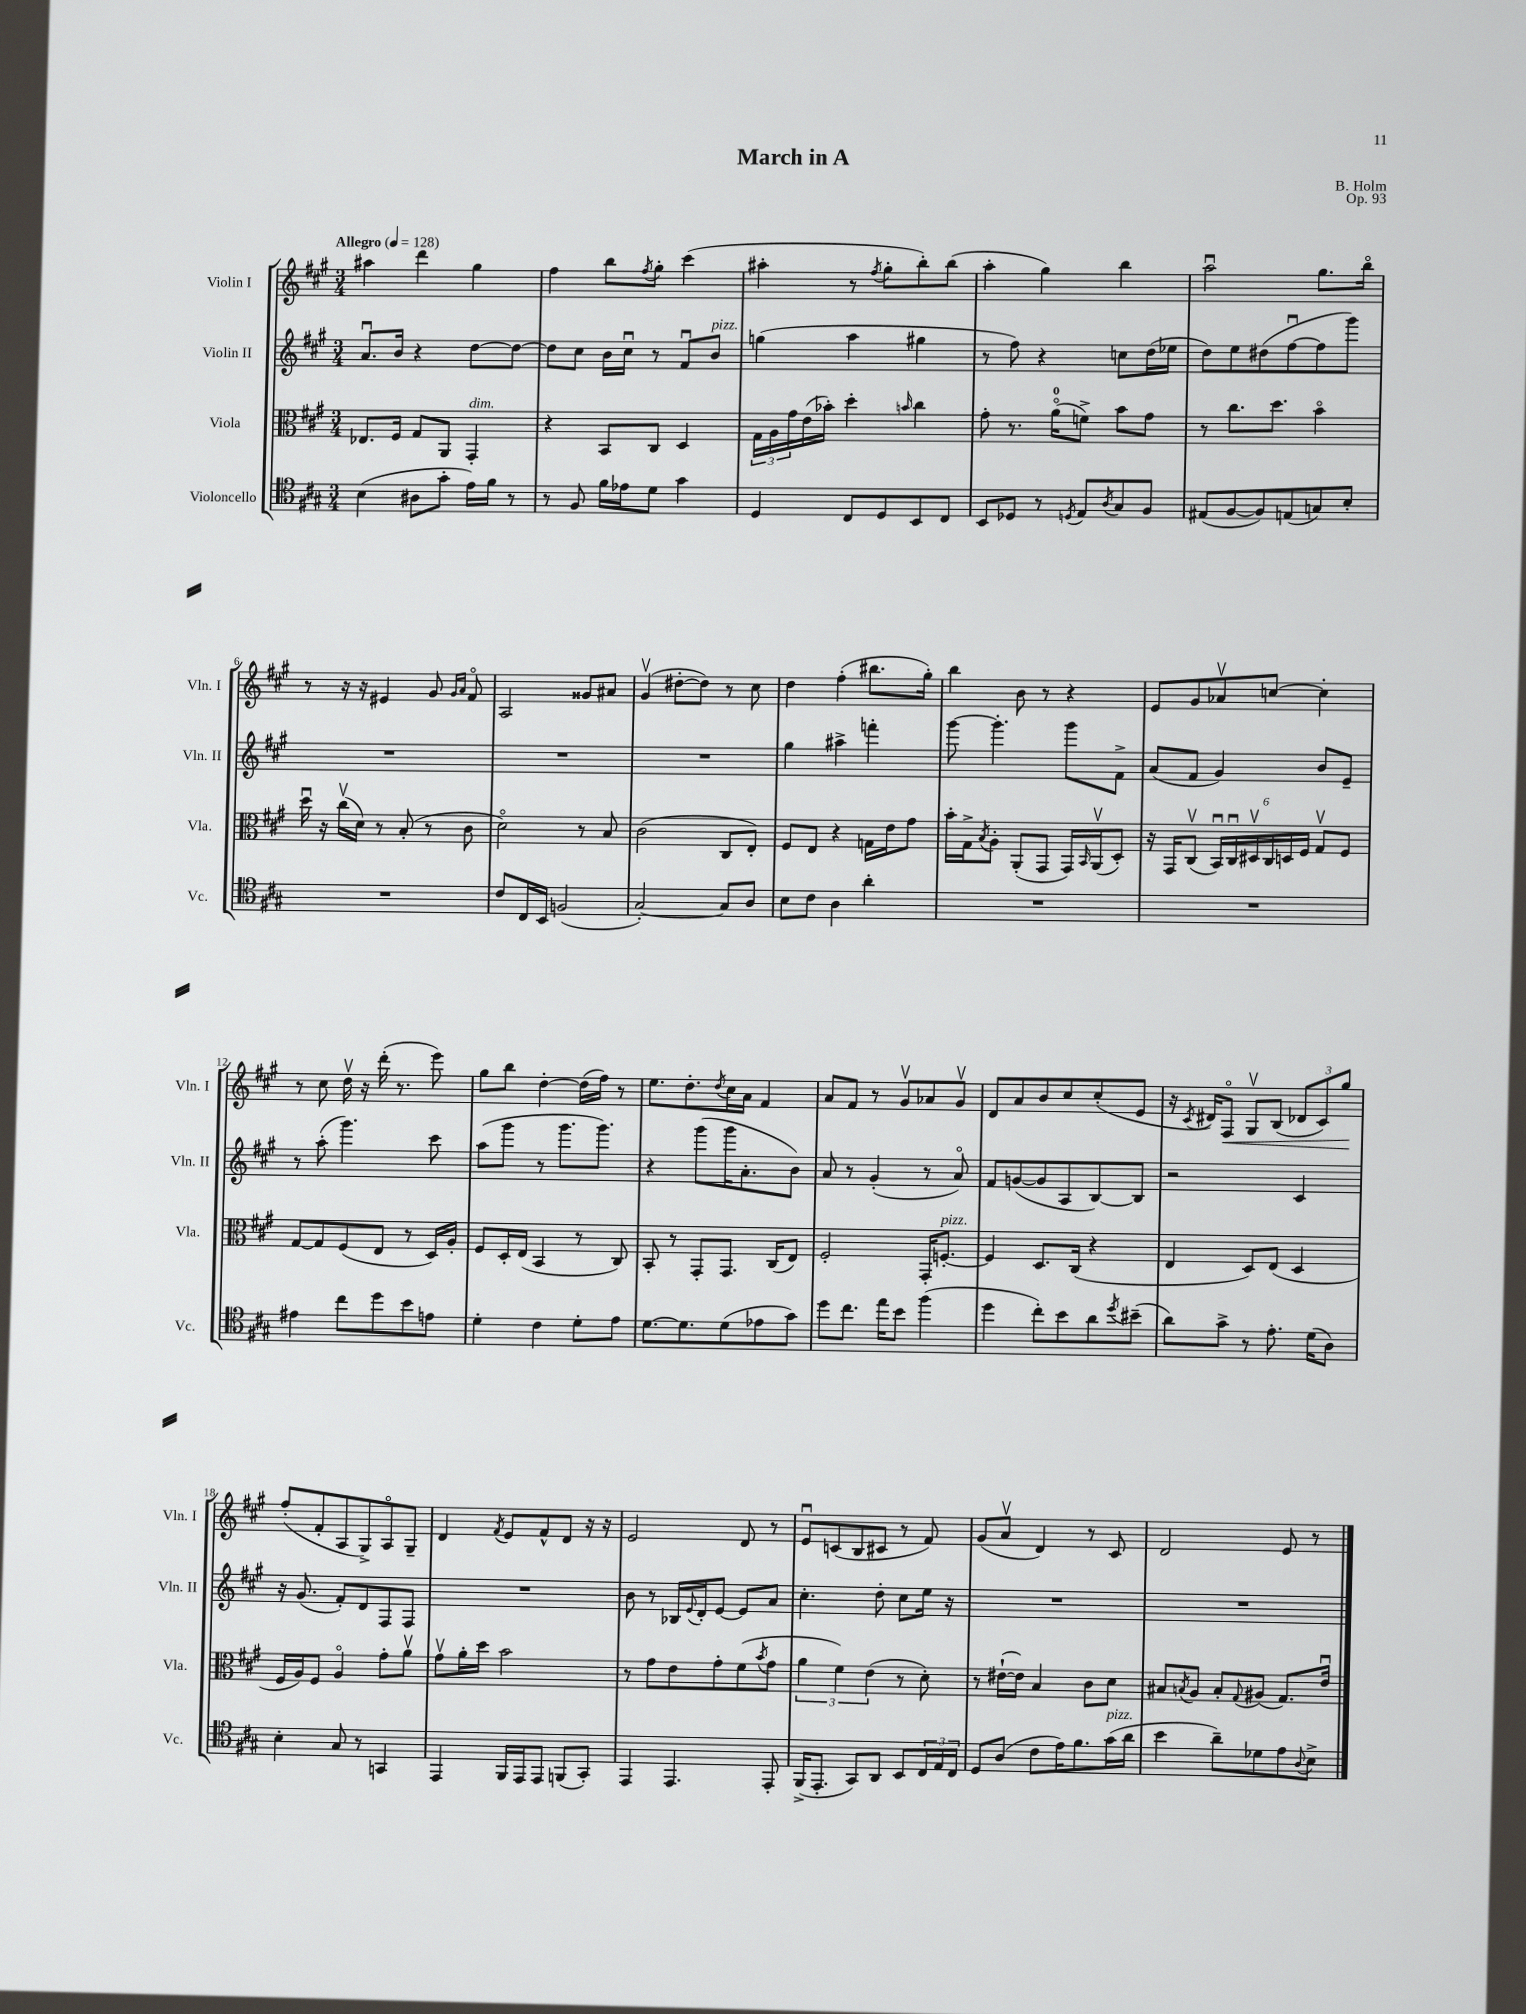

**kern	**kern	**kern	**kern	**dynam
*part4	*part3	*part2	*part1	*part1
*staff4	*staff3	*staff2	*staff1	*staff1
*I"Violoncello	*I"Viola	*I"Violin II	*I"Violin I	*
*I'Vc.	*I'Vla.	*I'Vln. II	*I'Vln. I	*
*clefC4	*clefC3	*clefG2	*clefG2	*
*k[f#c#g#]	*k[f#c#g#]	*k[f#c#g#]	*k[f#c#g#]	*
*M3/4	*M3/4	*M3/4	*M3/4	*
*MM128	*MM128	*MM128	*MM128	*
=1	=1	=1	=1	=1
!	!	!	!LO:TX:a:B:t=Allegro	!
(4B\	8.E-X/L	8.au/L	4aa#X\	.
.	16F#/Jk	16b/Jk	.	.
8A#X\L	8G#/L	4r	4ddd\	.
8g#'\J	8AA/J	.	.	.
!	!LO:TX:a:i:t=dim.	!	!	!
16e\LL)	4GG#'/	[8dd\L	4gg#\	.
16f#\JJ	.	.	.	.
8r	.	8dd\J_	.	.
=2	=2	=2	=2	=2
8r	4r	8dd\L]	4ff#\	.
8F#/	.	8cc#\J	.	.
16f#\LL	8BB/L	16b\LL	8bb\L	.
16e-X\J	.	16cc#u\JJ	.	.
.	.	.	8qff#/	.
8d\J	8C#/J	8r	8gg#'\J	.
4g#\	4D/	8f#u/L	(4ccc#\	.
!	!	!LO:TX:a:i:t=pizz.	!	!
.	.	8b/J	.	.
=3	=3	=3	=3	=3
4D/	24G#\LL	(4ggn\	4aa#X'\	.
.	24A\	.	.	.
.	24g#\	.	.	.
.	(16e\	.	.	.
.	16b-X'\JJ)	.	.	.
8C#/L	4dd'\	4aa\	8r	.
.	.	.	8qff#/	.
8D/	.	.	8gg#'\L	.
.	16qqbn/	.	.	.
8BB/	4cc#\	4gg#X\	8bb'\)	.
8C#/J	.	.	(8bb\J	.
=4	=4	=4	=4	=4
8BB/L	8g#'\	8r	4aa'\	.
8D-X/J	8.r	8ff#\)	.	.
8r	.	4r	4gg#\)	.
.	(16a\KL	.	.	.
8qDn/	.	.	.	.
8E/L	8fn^\J)	.	.	.
8qA/	.	.	.	.
8G#/	8b\L	8ccn\L	4bb\	.
8F#/J	8g#\J	(16dd\L	.	.
.	.	16ee-X\JJ	.	.
=5	=5	=5	=5	=5
(8E#X/L	8r	8dd\L)	2aau\	.
[8F#/	8.cc#\L	8ee\	.	.
8F#/])	.	(8dd#X\	.	.
.	8.dd\J	.	.	.
(8En/	.	[8ff#u\	.	.
8Gn/)	4b\	8ff#\]	8.gg#\L	.
8B'/J	.	8ggg#\J)	.	.
.	.	.	16bb\Jk	.
!!LO:LB:g=z
=6	=6	=6	=6	=6
2.r	16ddu\	2.r	8r	.
.	16r	.	.	.
.	(16cc#v\LL	.	16r	.
.	16d\JJ)	.	16r	.
.	8r	.	4e#X/	.
.	(8B'/	.	.	.
.	8r	.	8g#/	.
.	.	.	16qqg#/LL	.
.	.	.	16qqa/JJ	.
.	8c#\	.	8f#/	.
=7	=7	=7	=7	=7
8c#/L	2d\)	2.r	2A/	.
16C#/L	.	.	.	.
16BB/JJ	.	.	.	.
(2Fn/	.	.	.	.
.	8r	.	8g##X/L	.
.	8B/	.	8a#X/J	.
=8	=8	=8	=8	=8
[2G#'/)	(2c#\	2.r	(4g#v/	.
.	.	.	[8dd#X'\L	.
.	.	.	8dd#\J])	.
8G#/L]	8C#/L	.	8r	.
8A/J	8E'/J)	.	8cc#\	.
=9	=9	=9	=9	=9
8B\L	8F#/L	4gg#\	4dd\	.
8c#\J	8E/J	.	.	.
4A\	4r	4aa#X^\	(4ff#'\	.
4a'\	16Gn\LL	4fffn'\	8.bb#X\L	.
.	16e\J	.	.	.
.	8g#\J	.	.	.
.	.	.	16gg#'\Jk)	.
=10	=10	=10	=10	=10
2.r	16b'\LL	[8ggg#\	4bb\	.
.	16G#^\J	.	.	.
.	8qB/	.	.	.
.	8A'\J	4.ggg#'\]	.	.
.	(8AA'/L	.	8b\	.
.	8GG#/J	.	8r	.
.	16GG#/LL)	8ggg#\L	4r	.
.	16qqBB/	.	.	.
.	(16AAv/J	.	.	.
.	8D'/J)	8f#^\J	.	.
=11	=11	=11	=11	=11
2.r	16r	(8a/L	8e/L	.
.	16GG#/KL	.	.	.
.	(8C#v/J	8f#/J	8g#/	.
.	24BBu/LL)	4g#/)	8a-Xv/	.
.	24C#u/	.	.	.
.	24D#Xv/	.	.	.
.	24C#/	.	[8ccn/J	.
.	24Dn/	.	.	.
.	24F#/JJ	.	.	.
.	8G#v/L	8b/L	4cc'\]	.
.	8F#/J	8e~/J	.	.
!!LO:LB:g=z
=12	=12	=12	=12	=12
4e#X\	[8G#/L	8r	8r	.
.	8G#/]	(8aa'\	8cc#\	.
8cc#\L	(8F#/	4.ggg#\)	16ddv\	.
.	.	.	16r	.
8dd\	8E/J	.	(16ddd'\	.
.	.	.	8.r	.
8b\	8r	.	.	.
8en\J	16D/LL)	8ccc#\	8eee\)	.
.	16A'/JJ	.	.	.
=13	=13	=13	=13	=13
4d'\	8F#/L	(8aa\L	8gg#\L	.
.	16D'/L	8ggg#\J	8bb\J	.
.	(16E/JJ	.	.	.
4c#\	4BB/	8r	[4dd'\	.
.	.	8.ggg#\L	.	.
8d'\L	8r	.	(16dd\LL]	.
.	.	8.ggg#\J)	16ff#\JJ)	.
8e\J	8C#/)	.	8r	.
=14	=14	=14	=14	=14
[8.d\L	8BB'/	4r	8.ee\L	.
.	8r	.	.	.
8.d\]	.	.	8.dd'\	.
.	8GG#'/L	(8ggg#\L	.	.
.	.	.	8qdd/	.
(8d\	8.GG#/J	16ggg#\K	16cc#\L	.
.	.	8.a'\	16a\JJ	.
8e-X\	.	.	4f#/	.
.	(16C#/KL	.	.	.
8g#\J)	8E/J)	8b\J)	.	.
=15	=15	=15	=15	=15
8dd\L	2F#'/	8a/	8a/L	.
8.cc#\J	.	8r	8f#/J	.
.	.	(4g#'/	8r	.
16ee\KL	.	.	.	.
8b\J	.	.	8g#v/L	.
(4ff#\	16GG#'/KL	8r	8a-X/	.
!	!LO:TX:a:i:t=pizz.	!	!	!
.	[8.Fn'/J	.	.	.
.	.	8a/)	8g#v/J	.
=16	=16	=16	=16	=16
4dd\	4F/]	8f#/L	8d/L	.
.	.	([8gn/	8a/	.
8cc#'\L)	8.D/L	8g/]	8b/	.
8b\	.	8A/	8cc#/	.
.	(16C#/Jk	.	.	.
8a\	4r	[8B/)	(8cc#'/	.
8qdd/	.	.	.	.
(8b#X~\J	.	8B/J]	8e/J	.
=17	=17	=17	=17	=17
8a\L)	4E/	2r	16r	.
.	.	.	8qc#/	.
.	.	.	16d#X/KL)	.
!	!	!	!	!LO:HP:b
8g#^\J	.	.	8F#/J	<
8r	8D/L)	.	8G#v/L	.
8.e'\	(8E/J	.	(8B/J	.
.	4D/	4c#/	12d-X/L	.
(16d\KL	.	.	.	.
.	.	.	12c#/)	.
8A\J)	.	.	.	.
.	.	.	12gg#/J	.
.	.	.	.	[
!!LO:LB:g=z
=18	=18	=18	=18	=18
4B'\	16F#/LL	16r	(8ff#'/L	.
.	16A/J)	(8.g#/	.	.
.	8F#/J	.	8f#'/	.
8G#/	4A/	8f#'/L)	8A/	.
8r	.	8d/	8G#^/)	.
4GGn/	8g#'\L	8F#/	8A/	.
.	8av\J	8F#/J	8G#~/J	.
=19	=19	=19	=19	=19
4EE/	8g#v\L	2.r	4d/	.
.	16a'\L	.	.	.
.	16dd\JJ	.	.	.
.	.	.	8qf#/	.
16FF#/LL	2b\	.	8e/L	.
16EE/J	.	.	.	.
8EE/J	.	.	8f#^^/	.
(8FFn/L	.	.	8d/J	.
8GG#'/J)	.	.	16r	.
.	.	.	16r	.
=20	=20	=20	=20	=20
4EE/	8r	8b\	2e/	.
.	8g#\L	8r	.	.
4.EE/	8e\	16B-X/LL	.	.
.	.	8qqe/	.	.
.	.	16d'/J	.	.
.	8g#'\	[8e/J	.	.
.	(8f#\	8e/L]	8d/	.
.	8qb/	.	.	.
8EE'/	8g#\J	8a/J	8r	.
=21	=21	=21	=21	=21
(16FF#^/KL	6a\	4.cc#'\	8eu/L	.
8.EE'/J	.	.	.	.
.	.	.	(8cn/	.
.	6f#\)	.	.	.
8GG#/L)	.	.	8B/	.
.	(6e\	.	.	.
8AA/J	.	8dd'\	8c#X/J	.
8BB/L	8r	8cc#\L	8r	.
24C#/L	8d'\)	16ee\Jk	8f#/)	.
24E/	.	.	.	.
.	.	16r	.	.
24C#/JJ	.	.	.	.
=22	=22	=22	=22	=22
8D/L	8r	2.r	(8g#/L	.
(8A/J	([16e#X`\LL	.	8av/J	.
.	16e#\JJ])	.	.	.
8c#\L	4B/	.	4d/)	.
16e\K)	.	.	.	.
8.f#\	.	.	.	.
.	8c#\L	.	8r	.
!LO:TX:a:i:t=pizz.	!	!	!	!
(16g#\L	8d\J	.	8c#/	.
16a\JJ	.	.	.	.
=23	=23	=23	=23	=23
4b\	8B#X/L	2.r	2d/	.
.	8qBn/	.	.	.
.	8A/J	.	.	.
8a~\L)	8B'/L	.	.	.
.	8qqG#/	.	.	.
8d-X\	(8A#X/J	.	.	.
8e\	8.G#/L)	.	8e/	.
8qqA/	.	.	.	.
8B^\J	.	.	8r	.
.	16eu/Jk	.	.	.
==	==	==	==	==
*-	*-	*-	*-	*-
